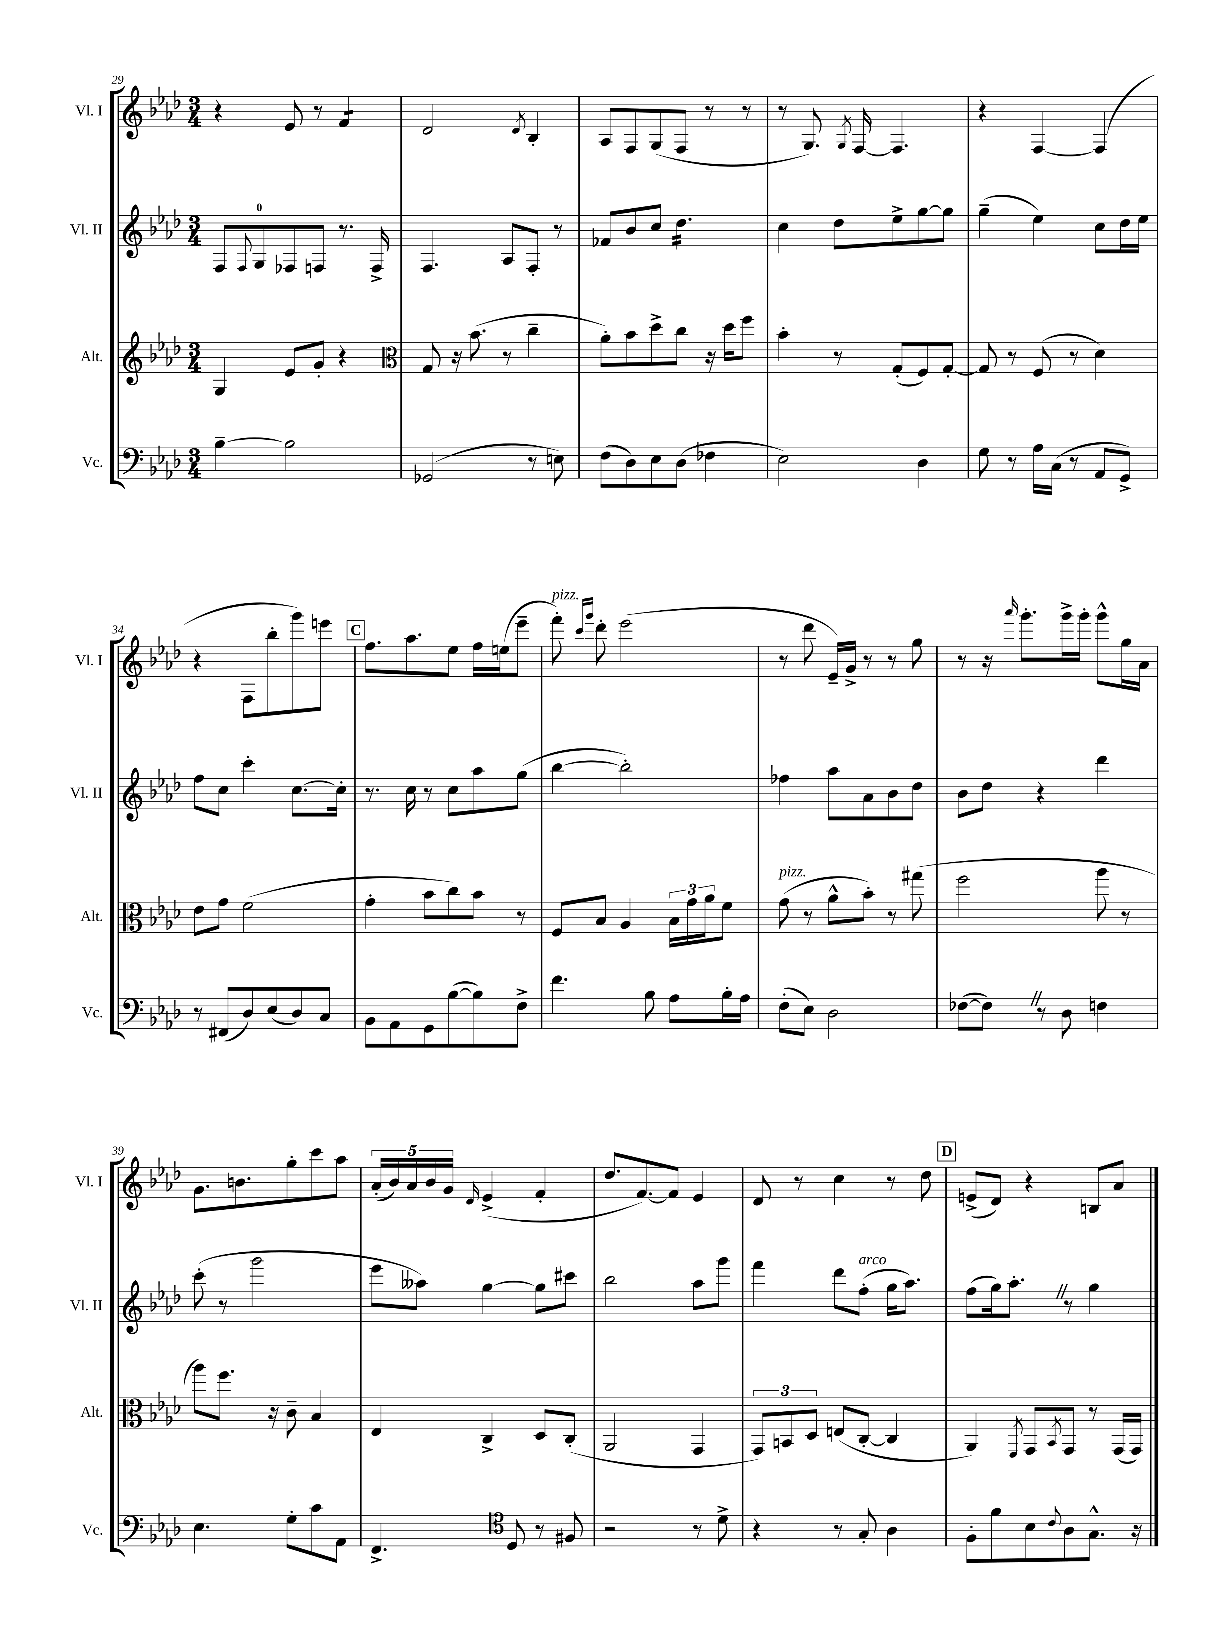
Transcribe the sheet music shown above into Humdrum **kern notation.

**kern	**kern	**kern	**kern
*staff4	*staff3	*staff2	*staff1
*clefF4	*clefG2	*clefG2	*clefG2
*k[b-e-a-d-]	*k[b-e-a-d-]	*k[b-e-a-d-]	*k[b-e-a-d-]
*M3/4	*M3/4	*M3/4	*M3/4
[4B-~\	4G/	8F/L	4r
.	.	8qqF/	.
.	.	8G/	.
2B-\]	8e-/L	8F-/	8e-/
.	8g'/J	8F/J	8r
.	4r	8.r	4f/
.	.	16F^/	.
=	=	=	=
*	*clefC3	*	*
(2GG-/	8G/	4.F/	2d-/
.	16r	.	.
.	(8.b-\	.	.
.	8r	8A-/L	.
.	.	.	8qd-/
8r	4cc~\	8F'/J	4B-'/
8E\)	.	8r	.
=	=	=	=
(8F\L	8a-'\L)	8f-/L	8A-/L
8D-\)	8b-\	8b-/	8F/
8E-\	8dd-^\	8cc/J	(8G/
(8D-\J	8cc\J	4.dd-\	8F/J
4F-\	16r	.	8r
.	16dd-\LK	.	.
.	8ff\J	.	8r
=	=	=	=
2E-\)	4b-'\	4cc\	8r
.	.	.	8.G/)
.	8r	8dd-\L	.
.	.	.	8qG/
.	.	.	[16F/
.	(8G'/L	8ee-^\	4.F/]
4D-\	8F/)	[8gg\	.
.	[8G'/J	8gg\]J	.
=	=	=	=
8G\	8G/]	(4gg~\	4r
8r	8r	.	.
16A-\LL	(8F/	4ee-\)	[4F/
(16C\JJ	.	.	.
8r	8r	.	.
8AA-/L	4d-\)	8cc\L	(4F/]
8GG^/J)	.	16dd-\L	.
.	.	16ee-\JJ	.
=	=	=	=
8r	8e-\L	8ff\L	4r
(8FF#/L	8g\J	8cc\J	.
8D-/)	(2f\	4ccc'\	8F\L
(8E-/	.	.	8bb-'\
8D-/)	.	[8.cc\L	8ggg\)
8C/J	.	.	8eee\J
.	.	16cc'\]Jk	.
=	=	=	=
8BB-\L	4g'\	8.r	8.ff\L
8AA-\	.	.	.
.	.	16cc\	8.aa-\
8GG\	8b-\L	8r	.
([8B-\	8cc\)	8cc\L	8ee-\J
8B-\])	8b-\J	8aa-\	16ff\LL
.	.	.	(16ee\J
8F^\J	8r	(8gg\J	8eee-~\J
=	=	=	=
4.f\	8F/L	[4bb-\	8fff'\)
.	.	.	16qqccc/LL
.	.	.	16qqggg/JJ
.	8B-/J	.	8ddd-'\
.	4A-/	2bb-'\])	(2eee-\
8B-\	.	.	.
8A-\L	24B-\LL	.	.
.	24g\	.	.
.	24a-\J	.	.
16B-'\L	8f\J	.	.
16A-\JJ	.	.	.
=	=	=	=
(8F'\L	(8g\	4ff-\	8r
8E-\J)	8r	.	8ddd-\
2D-\	8a-^^\L	8aa-\L	16e-~/LL)
.	.	.	16g^/JJ
.	8b-'\J)	8a-\	8r
.	8r	8b-\	8r
.	(8gg#\	8dd-\J	8gg\
=	=	=	=
([8F-\L	2ff\	8b-\L	8r
8F-\]J)	.	8dd-\J	16r
.	.	.	16qqaaa-/
.	.	.	8.ggg'\L
8r	.	4r	.
8D-\	.	.	16ggg^\L
.	.	.	16ggg'\JJ
4F\	8aa-\	4ddd-\	8ggg^^\L
.	8r	.	16gg\L
.	.	.	16a-\JJ
=	=	=	=
4.E-\	8aa-\L)	(8ccc'\	8.g\L
.	8.ff\J	8r	.
.	.	.	8.b\
.	.	2ggg\	.
.	16r	.	.
8G'\L	8c~\	.	8gg'\
8c\	4B-/	.	8ccc\
8AA-\J	.	.	8aa-\J
=	=	=	=
4.FF^/	4E-/	8eee-\L	(20a-'/LL
.	.	.	20b-/)
.	.	.	20a-/
.	.	8aa--\J)	.
.	.	.	20b-/
.	.	.	20g/JJ
.	.	.	16qqd-/
.	4C^/	[4gg\	(4e-^/
*clefC4	*	*	*
8D-/	.	.	.
8r	8D-/L	8gg\]L	4f'/
8F#/	(8C'/J	8ccc#\J	.
=	=	=	=
2r	2AA-/	2bb-\	8.dd-/L
.	.	.	[8.f/)
.	.	.	8f/]J
8r	4GG/	8aa-\L	4e-/
8d-^\	.	8ggg\J	.
=	=	=	=
4r	12GG/L)	4fff\	8d-/
.	12BB/	.	.
.	.	.	8r
.	12D-/J	.	.
8r	(8E/L	8ddd-\L	4cc\
8G'/	[8C'/J	(8ff'\J	.
4A-\	4C/]	16gg\LK	8r
.	.	8.aa-\J)	.
.	.	.	8dd-\
=	=	=	=
8F'\L	4AA-/)	(8ff\L	(8e^/L
8f\	.	16gg\k)	8d-/J)
.	.	8.aa-'\J	.
.	8qFF/	.	.
8B-\	8GG/L	.	4r
8qqc/	8qBB-/	.	.
8A-\	8GG/J	8r	.
8.G^^\J	8r	4gg\	8B/L
.	(16GG/LL	.	8a-/J
16r	16GG/JJ)	.	.
==	==	==	==
*-	*-	*-	*-
